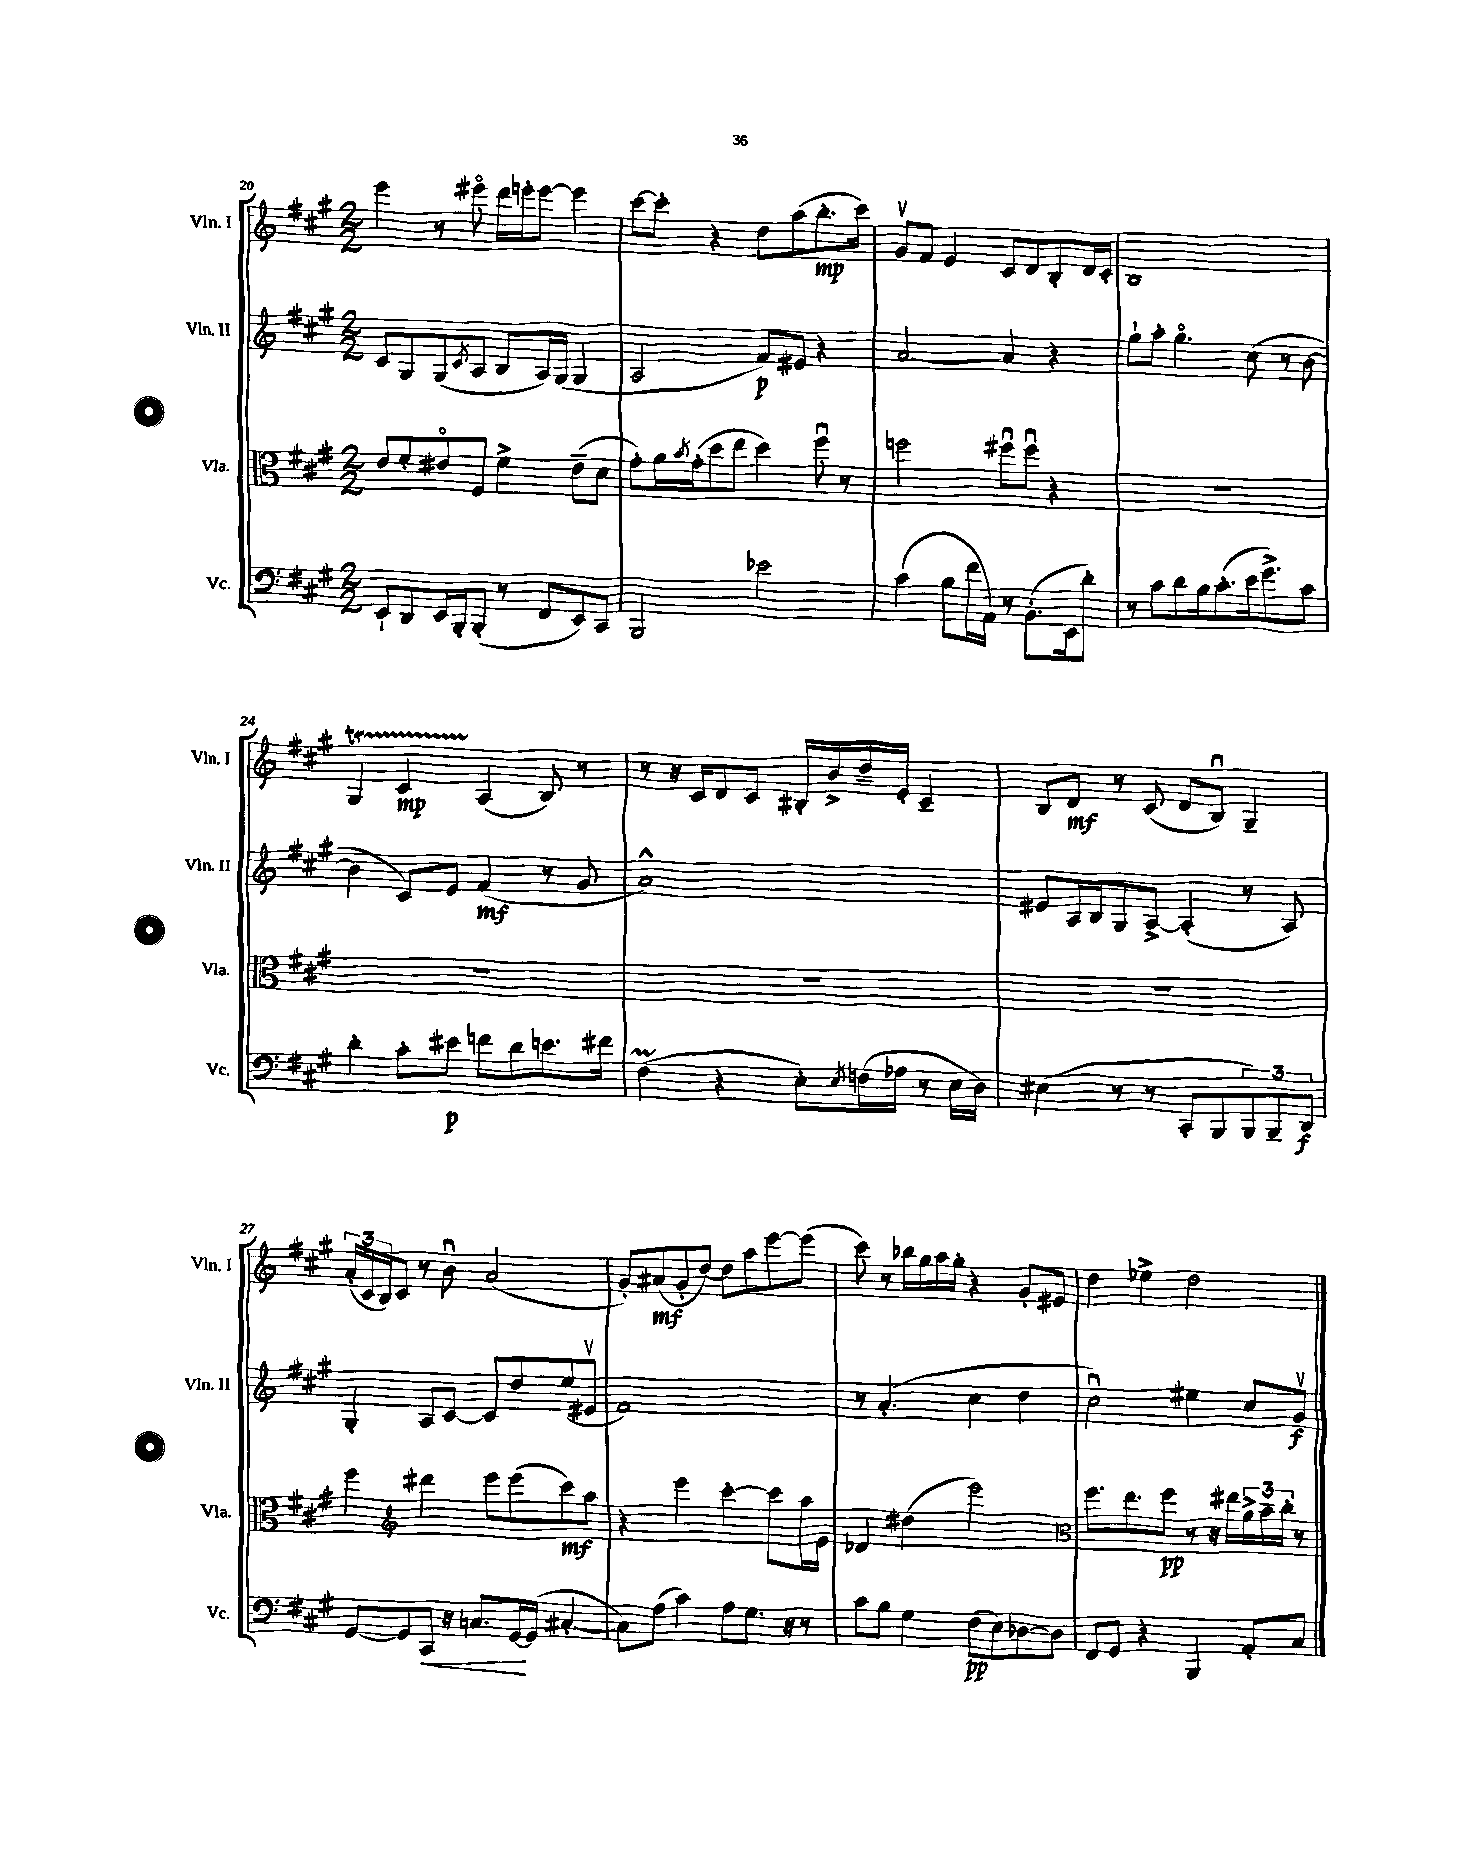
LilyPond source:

<<
\new StaffGroup <<
\new Staff = "s0" \with { instrumentName = "Vln. I" shortInstrumentName = "Vln. I" } {
    \clef treble \key a \major \numericTimeSignature \time 2/2
    e'''4 r8 eis'''8\flageolet d'''16 e'''16-. e'''8~ e'''4 |
    cis'''8~ cis'''8-. r4 d''8 a''8( b''8.-.\mp cis'''16) |
    gis'8\upbow fis'8 e'4 cis'8 d'8 b8-. d'16 cis'16-. |
    b1 |
    gis4\startTrillSpan cis'4\mp a4\stopTrillSpan( b8) r8 |
    r8 r16 cis'16 d'8 cis'8 bis16-. b'16-> d''16-- e'16-. cis'4-- |
    b8 d'8\mf r8 cis'8( d'8 b8\downbow) gis4-- |
    \tuplet 3/2 { a'16-.( cis'16 b16) } cis'8 r8 b'8\downbow a'2( |
    gis'8-.) ais'8\mf( gis'8-. d''8~) d''8 a''8 e'''8~ e'''8( |
    cis'''8) r8 bes''16 gis''16 a''16 gis''16-. r4 gis'8-. eis'8 |
    d''4 ees''4-> d''2 \bar "|." |
}
\new Staff = "s1" \with { instrumentName = "Vln. II" shortInstrumentName = "Vln. II" } {
    \clef treble \key a \major \numericTimeSignature \time 2/2
    cis'8 gis8 gis8( \acciaccatura { cis'8 } a8 b8 a16) gis16( gis4 |
    a2 fis'8\p) eis'8 r4 |
    a'2~ a'4 r4 |
    gis''8-! a''8-. gis''4.\flageolet cis''8( r8 b'8~ |
    b'4 cis'8) e'8 fis'4\mf( r8 gis'8 |
    a'1-^) |
    eis'8 a16 b16 gis8 a8~-> a4-.( r8 a8) |
    gis4-. a8 cis'8~ cis'8 d''8 e''8( eis'8\upbow |
    fis'1) |
    r8 a'4.-.( cis''4 d''4 |
    cis''2\downbow) eis''4 cis''8 gis'8\upbow\f \bar "|." |
}
\new Staff = "s2" \with { instrumentName = "Vla." shortInstrumentName = "Vla." } {
    \clef alto \key a \major \numericTimeSignature \time 2/2
    e'8 fis'8-. eis'8\flageolet fis8 fis'4-> eis'8--( d'8 |
    gis'8-.) a'16 \acciaccatura { b'8 } gis'16-.( d''8 e''8 d''4) fis''8\downbow r8 |
    f''2 fis''8\downbow fis''8\downbow r4 |
    R1 |
    R1 |
    R1 |
    R1 |
    fis''4 \clef treble dis'''4 e'''8 e'''8( cis'''8\mf) a''8 |
    r4 e'''4 cis'''4~-. cis'''8 a''16 e'16 |
    des'4 dis''4( e'''2) |
    \clef alto fis''8. e''8. fis''8\pp r8 r16 eis''16 \tuplet 3/2 { a'16-> b'16-- cis''16-. } r8 \bar "|." |
}
\new Staff = "s3" \with { instrumentName = "Vc." shortInstrumentName = "Vc." } {
    \clef bass \key a \major \numericTimeSignature \time 2/2
    e,8-! d,8 e,16 b,,16-. b,,8-.( r8 fis,8 e,8) cis,8 |
    b,,2 ees'2 |
    cis'4( b8 fis'16 a,16) r8 b,8.-.( e,16 d'8-.) |
    r8 cis'8 d'8 b16 cis'8.-.( e'16 gis'8.->) cis'8 |
    d'4-. cis'8-. eis'8\p f'8 d'8 e'8. fis'16 |
    fis4\prall( r4 e8-.) \acciaccatura { e8 } f16( aes16 r8 e16 d16) |
    eis4( r8 r8 cis,8-. b,,8 \tuplet 3/2 { b,,8) b,,8-- d,8\f } |
    gis,8~ gis,8 cis,8\< r16 c8. gis,16~\! gis,16( cis4~-. |
    cis8) a8( cis'4) a8 gis8. r16 r8 |
    cis'8 b8 gis4 fis8\pp( e8) des8~ des8 |
    fis,8 gis,8 r4 b,,4 a,8-. cis8 \bar "|." |
}
>>
>>
\layout { \context { \Score currentBarNumber = #20 } }
